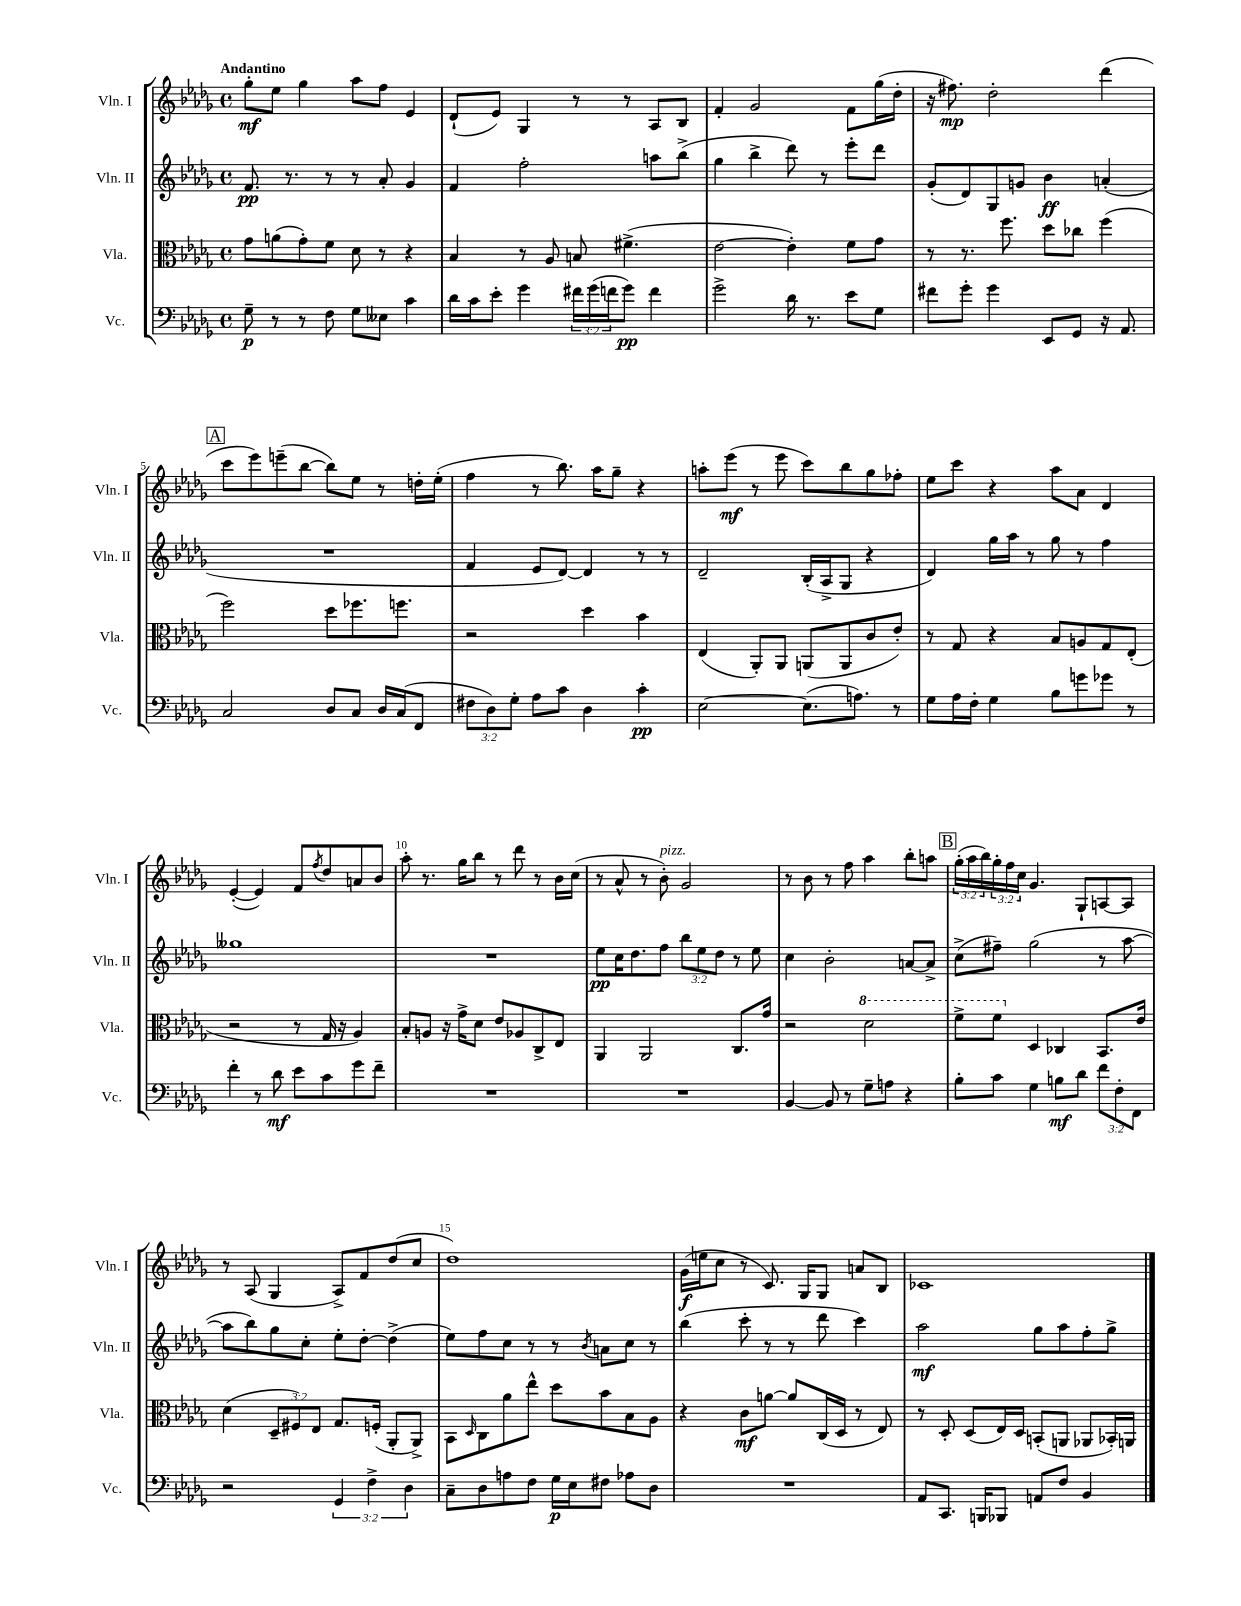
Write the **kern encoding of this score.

**kern	**dynam	**kern	**dynam	**kern	**dynam	**kern	**dynam
*part4	*part4	*part3	*part3	*part2	*part2	*part1	*part1
*staff4	*staff4	*staff3	*staff3	*staff2	*staff2	*staff1	*staff1
*I"Vc.	*	*I"Vla.	*	*I"Vln. II	*	*I"Vln. I	*
*I'Vc.	*	*I'Vla.	*	*I'Vln. II	*	*I'Vln. I	*
*clefF4	*	*clefC3	*	*clefG2	*	*clefG2	*
*k[b-e-a-d-g-]	*	*k[b-e-a-d-g-]	*	*k[b-e-a-d-g-]	*	*k[b-e-a-d-g-]	*
*M4/4	*	*M4/4	*	*M4/4	*	*M4/4	*
*met(c)	*	*met(c)	*	*met(c)	*	*met(c)	*
=1	=1	=1	=1	=1	=1	=1	=1
!	!	!	!	!	!	!LO:TX:a:B:t=Andantino	!
8G-~\	p	8g-\L	.	8.f/	pp	8gg-'\L	mf
8r	.	(8an\	.	.	.	8ee-\J	.
.	.	.	.	8.r	.	.	.
8r	.	8g-'\)	.	.	.	4gg-\	.
8F\	.	8f\J	.	8r	.	.	.
8G-\L	.	8d-\	.	8r	.	8aa-\L	.
8E--X\J	.	8r	.	8a-'/	.	8ff\J	.
4c\	.	4r	.	4g-/	.	4e-/	.
=2	=2	=2	=2	=2	=2	=2	=2
16d-\LL	.	4B-/	.	4f/	.	(8d-`/L	.
16c\J	.	.	.	.	.	.	.
8e-'\J	.	.	.	.	.	8e-/J)	.
4g-\	.	8r	.	2ff'\	.	4G-/	.
.	.	8A-/	.	.	.	.	.
24f#X\LL	.	8Bn/	.	.	.	8r	.
(24g-\	.	.	.	.	.	.	.
24fn\J	.	.	.	.	.	.	.
8g-\J)	pp	(4.f#X^\	.	.	.	8r	.
4f\	.	.	.	8aan\L	.	8A-/L	.
.	.	.	.	(8bb-^\J	.	8B-/J	.
=3	=3	=3	=3	=3	=3	=3	=3
2g-^\	.	[2e-\	.	4gg-\	.	4f'/	.
.	.	.	.	4bb-^\	.	2g-/	.
16d-\	.	4e-'\])	.	8ddd-\)	.	.	.
8.r	.	.	.	.	.	.	.
.	.	.	.	8r	.	.	.
8e-\L	.	8f\L	.	8eee-'\L	.	8f\L	.
8G-\J	.	8g-\J	.	8ddd-\J	.	(16gg-\L	.
.	.	.	.	.	.	16dd-'\JJ	.
=4	=4	=4	=4	=4	=4	=4	=4
8f#X\L	.	8r	.	(8g-'/L	.	16r	.
.	.	.	.	.	.	8.ff#X\)	mp
8g-'\J	.	8.r	.	8d-/)	.	.	.
4g-\	.	.	.	8G-/	.	2dd-'\	.
.	.	8.ff\	.	.	.	.	.
.	.	.	.	8gn/J	.	.	.
8EE-/L	.	8dd-\L	.	4b-\	ff	.	.
8GG-/J	.	8cc-X\J	.	.	.	.	.
16r	.	(4ff\	.	(4an'/	.	(4ddd-\	.
8.AA-/	.	.	.	.	.	.	.
!!LO:LB:g=z
!!LO:REH:place=s1:t=A
=5	=5	=5	=5	=5	=5	=5	=5
2C/	.	2ff\)	.	1r	.	8ccc\L	.
.	.	.	.	.	.	8eee-\)	.
.	.	.	.	.	.	(8eeen~\	.
.	.	.	.	.	.	[8bb-\J	.
8D-/L	.	8dd-\L	.	.	.	8bb-\L])	.
8C/J	.	8.ff-X\	.	.	.	8ee-\J	.
16D-/LL	.	.	.	.	.	8r	.
(16C/J	.	8.ffn\J	.	.	.	.	.
8FF/J	.	.	.	.	.	16ddn'\LL	.
.	.	.	.	.	.	(16ee-'\JJ	.
=6	=6	=6	=6	=6	=6	=6	=6
12F#X\L	.	2r	.	4f/	.	4ff\	.
12D-\)	.	.	.	.	.	.	.
12G-'\J	.	.	.	.	.	.	.
8A-\L	.	.	.	8e-/L	.	8r	.
8c\J	.	.	.	[8d-/J)	.	8.bb-\)	.
4D-\	.	4dd-\	.	4d-/]	.	.	.
.	.	.	.	.	.	16aa-\KL	.
.	.	.	.	.	.	8gg-~\J	.
4c'\	pp	4b-\	.	8r	.	4r	.
.	.	.	.	8r	.	.	.
=7	=7	=7	=7	=7	=7	=7	=7
[2E-\	.	(4E-/	.	2d-~/	.	8aan'\L	.
.	.	.	.	.	.	(8eee-\J	mf
.	.	8AA-'/L)	.	.	.	8r	.
.	.	8AA-/J	.	.	.	8eee-\	.
(8.E-\L]	.	(8AAn/L	.	(16B-'/LL	.	8ccc\L)	.
.	.	.	.	16A-^/J	.	.	.
.	.	8AA/	.	8G-/J	.	8bb-\	.
8.An\J)	.	.	.	.	.	.	.
.	.	8c/	.	4r	.	8gg-\	.
8r	.	8e-'/J)	.	.	.	8ff-X'\J	.
=8	=8	=8	=8	=8	=8	=8	=8
8G-\L	.	8r	.	4d-/)	.	8ee-\L	.
16A-\L	.	8G-/	.	.	.	8ccc\J	.
16F'\JJ	.	.	.	.	.	.	.
4G-\	.	4r	.	16gg-\LL	.	4r	.
.	.	.	.	16aa-\JJ	.	.	.
.	.	.	.	8r	.	.	.
8B-\L	.	8B-/L	.	8gg-\	.	8aa-\L	.
8gn\	.	8An/	.	8r	.	8a-\J	.
8g-X\J	.	8G-/	.	4ff\	.	4d-/	.
8r	.	(8E-'/J	.	.	.	.	.
!!LO:LB:g=z
=9	=9	=9	=9	=9	=9	=9	=9
4f'\	.	2r	.	1gg--X	.	([4e-'/	.
8r	.	.	.	.	.	4e-/])	.
8d-\	mf	.	.	.	.	.	.
8e-\L	.	8r	.	.	.	8f/L	.
.	.	.	.	.	.	8qff/	.
8c\	.	16G-/	.	.	.	8dd-/	.
.	.	16r	.	.	.	.	.
8g-\	.	4A-/)	.	.	.	8an/	.
8f~\J	.	.	.	.	.	8b-/J	.
=10	=10	=10	=10	=10	=10	=10	=10
1r	.	8B-'/L	.	1r	.	8aa-'\	.
.	.	8An/J	.	.	.	8.r	.
.	.	16r	.	.	.	.	.
.	.	16g-^\KL	.	.	.	16gg-\KL	.
.	.	8d-\J	.	.	.	8bb-\J	.
.	.	8e-/L	.	.	.	8r	.
.	.	8A-X/	.	.	.	8ddd-\	.
.	.	8C^/	.	.	.	8r	.
.	.	8E-/J	.	.	.	16b-\LL	.
.	.	.	.	.	.	(16cc\JJ	.
=11	=11	=11	=11	=11	=11	=11	=11
1r	.	4AA-/	.	8ee-\L	pp	8r	.
.	.	.	.	16cc\K	.	8a-^^/	.
.	.	.	.	8.dd-\	.	.	.
.	.	2AA-/	.	.	.	8r	.
!	!	!	!	!	!	!LO:TX:a:i:t=pizz.	!
.	.	.	.	8ff\J	.	8b-'\)	.
.	.	.	.	12bb-\L	.	2g-/	.
.	.	.	.	12ee-\	.	.	.
.	.	.	.	12dd-\J	.	.	.
.	.	8.C/L	.	8r	.	.	.
.	.	.	.	8ee-\	.	.	.
.	.	16g-/Jk	.	.	.	.	.
=12	=12	=12	=12	=12	=12	=12	=12
[4BB-/	.	2r	.	4cc\	.	8r	.
.	.	.	.	.	.	8b-\	.
8BB-/]	.	.	.	2b-'\	.	8r	.
8r	.	.	.	.	.	8ff\	.
*	*	*8va	*	*	*	*	*
8G-~\L	.	2dd-\	.	.	.	4aa-\	.
8An\J	.	.	.	.	.	.	.
4r	.	.	.	[8an/L	.	8bb-'\L	.
.	.	.	.	8a^/J]	.	8aan\J	.
!!LO:REH:place=s1:t=B
=13	=13	=13	=13	=13	=13	=13	=13
8B-'\L	.	8ff^\L	.	(8cc^\L	.	(24gg-'\LL	.
.	.	.	.	.	.	24aa-\	.
.	.	.	.	.	.	24bb-\)	.
8c\J	.	8ff\J	.	8ff#X~\J)	.	24gg-'\	.
.	.	.	.	.	.	24ff\	.
.	.	.	.	.	.	24cc\JJ	.
*	*	*X8va	*	*	*	*	*
4G-\	.	4D-/	.	(2gg-\	.	4.g-/	.
8Bn\L	mf	4C-X/	.	.	.	.	.
8d-\J	.	.	.	.	.	8G-`/L	.
12f\L	.	8.BB-/L	.	8r	.	[8An/	.
12F'\	.	.	.	.	.	.	.
.	.	.	.	[8aa-\	.	8A/J]	.
12FF\J	.	.	.	.	.	.	.
.	.	16e-/Jk	.	.	.	.	.
!!LO:LB:g=z
=14	=14	=14	=14	=14	=14	=14	=14
2r	.	(4d-\	.	8aa-\L]	.	8r	.
.	.	.	.	8bb-\)	.	(8A-/	.
.	.	12D-~/L	.	8gg-\	.	4G-/	.
.	.	12F#X/)	.	.	.	.	.
.	.	.	.	8cc'\J	.	.	.
.	.	12E-/J	.	.	.	.	.
6GG-/	.	8.G-/L	.	8ee-'\L	.	8A-^/L)	.
.	.	.	.	[8dd-'\J	.	8f/	.
6F^\	.	.	.	.	.	.	.
.	.	(16Fn'/Jk	.	.	.	.	.
.	.	8AA-'/L	.	(4dd-^\]	.	(8dd-/	.
6D-\	.	.	.	.	.	.	.
.	.	8AA-^/J)	.	.	.	8cc/J	.
=15	=15	=15	=15	=15	=15	=15	=15
8C~\L	.	8BB-\L	.	8ee-\L)	.	1dd-)	.
.	.	16qqD-/	.	.	.	.	.
8D-\	.	8C\	.	8ff\	.	.	.
8An\	.	8a-\	.	8cc\J	.	.	.
8F\J	.	8ee-^^\J	.	8r	.	.	.
16G-\LL	p	8dd-\L	.	8r	.	.	.
16E-\J	.	.	.	.	.	.	.
.	.	.	.	8qb-/	.	.	.
8F#X\J	.	8b-\	.	8an\L	.	.	.
8A-X\L	.	8B-\	.	8cc\J	.	.	.
8D-\J	.	8A-\J	.	8r	.	.	.
=16	=16	=16	=16	=16	=16	=16	=16
1r	.	4r	.	(4bb-\	.	(16g-\LL	f
.	.	.	.	.	.	16een\J	.
.	.	.	.	.	.	8cc\J	.
.	.	8c\L	mf	8ccc'\	.	8r	.
.	.	[8an\J	.	8r	.	8.c/)	.
.	.	8a/L]	.	8r	.	.	.
.	.	.	.	.	.	16G-/KL	.
.	.	(16C/L	.	8ddd-\	.	8G-/J	.
.	.	16D-/JJ	.	.	.	.	.
.	.	8r	.	4ccc\)	.	8an/L	.
.	.	8E-/)	.	.	.	8B-/J	.
=17	=17	=17	=17	=17	=17	=17	=17
8AA-/L	.	8r	.	2aa-\	mf	1c-X	.
8.CC/J	.	8D-'/	.	.	.	.	.
.	.	(8D-/L	.	.	.	.	.
16BBBn/KL	.	.	.	.	.	.	.
8BBB-X/J	.	16E-/L)	.	.	.	.	.
.	.	16D-/JJ	.	.	.	.	.
8AAn/L	.	(8BBn'/L	.	8gg-\L	.	.	.
8F/J	.	8AAn/J	.	8aa-\	.	.	.
4BB-/	.	8AA-X/L	.	8ff'\	.	.	.
.	.	16BB-X'/L)	.	8gg-^\J	.	.	.
.	.	16AAn/JJ	.	.	.	.	.
==	==	==	==	==	==	==	==
*-	*-	*-	*-	*-	*-	*-	*-
